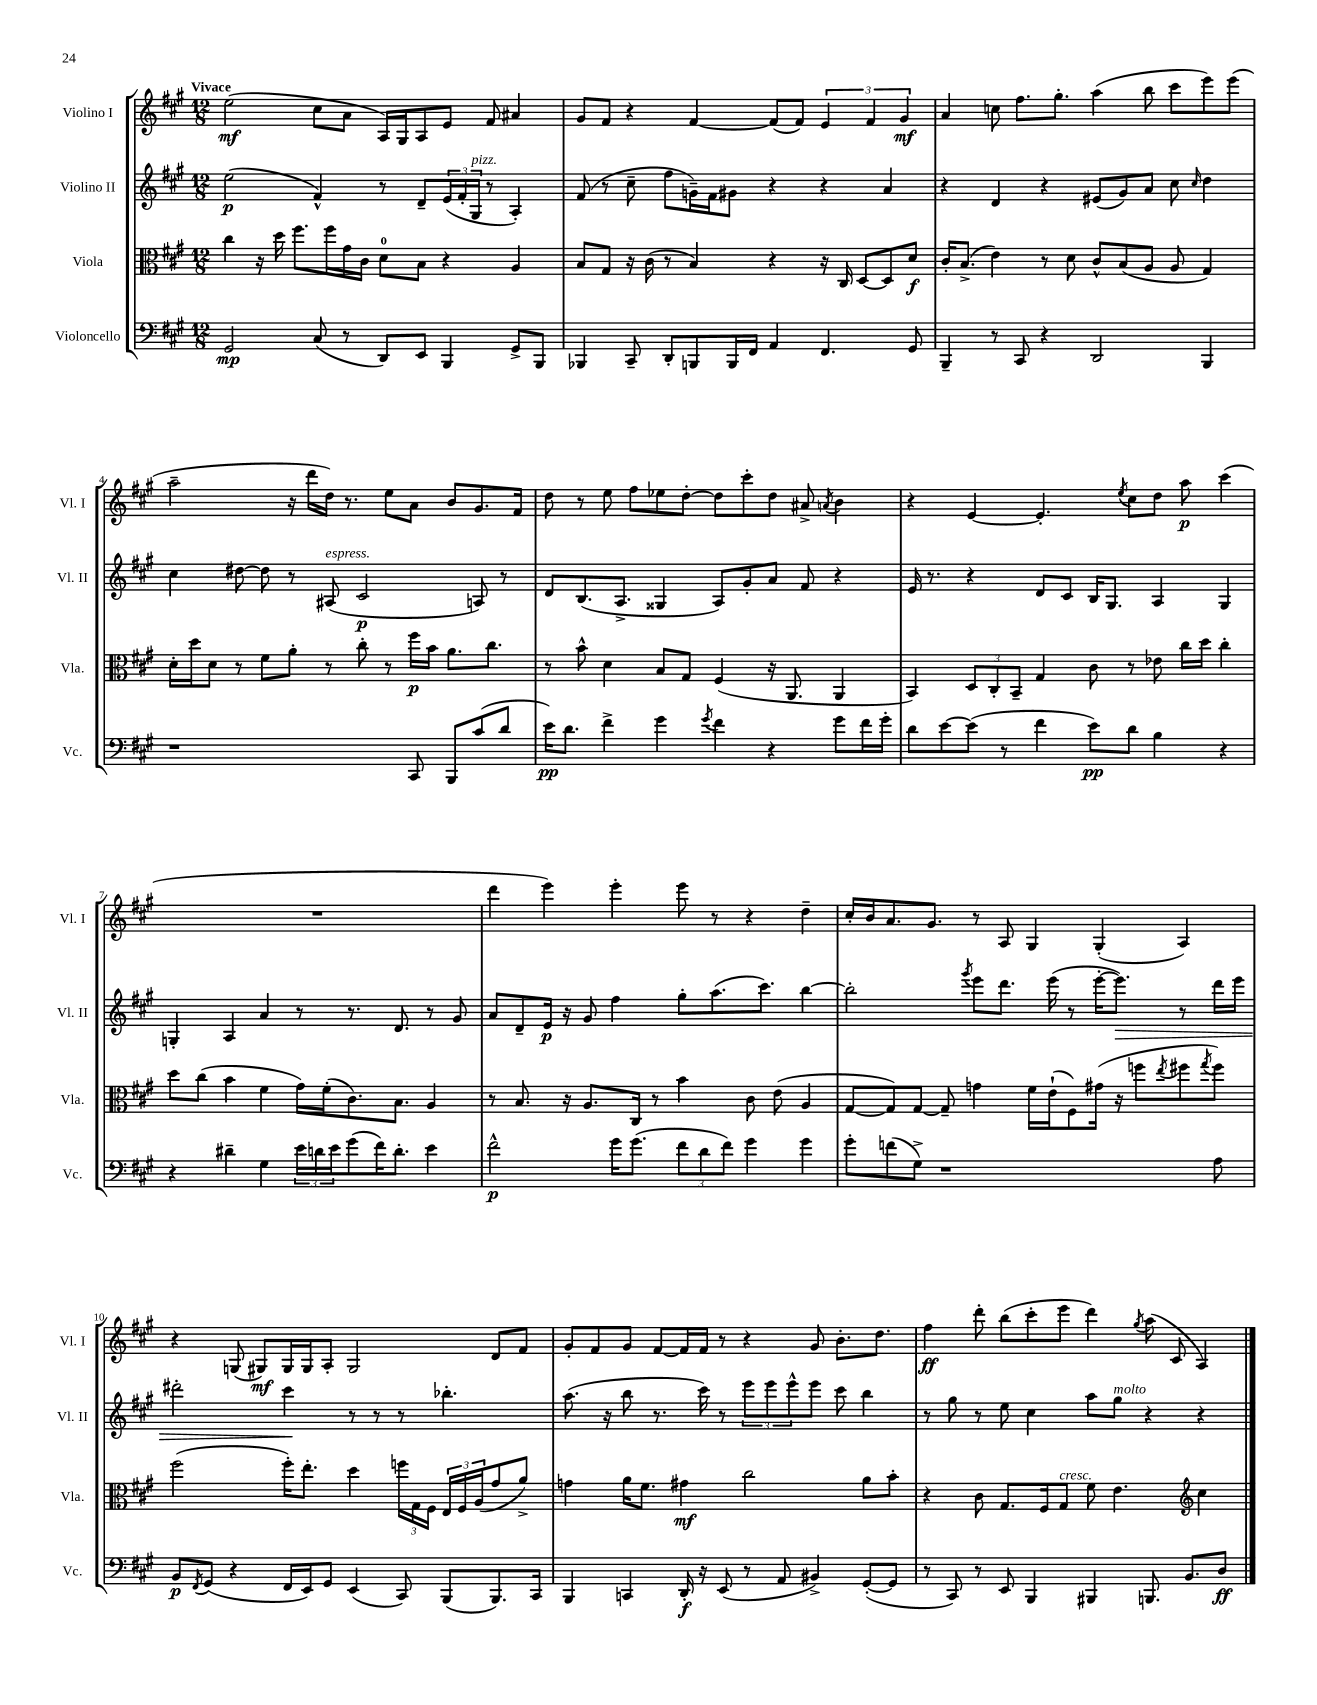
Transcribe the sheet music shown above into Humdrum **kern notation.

**kern	**dynam	**kern	**dynam	**kern	**dynam	**kern	**dynam
*part4	*part4	*part3	*part3	*part2	*part2	*part1	*part1
*staff4	*staff4	*staff3	*staff3	*staff2	*staff2	*staff1	*staff1
*I"Violoncello	*	*I"Viola	*	*I"Violino II	*	*I"Violino I	*
*I'Vc.	*	*I'Vla.	*	*I'Vl. II	*	*I'Vl. I	*
*clefF4	*	*clefC3	*	*clefG2	*	*clefG2	*
*k[f#c#g#]	*	*k[f#c#g#]	*	*k[f#c#g#]	*	*k[f#c#g#]	*
*M12/8	*	*M12/8	*	*M12/8	*	*M12/8	*
=1	=1	=1	=1	=1	=1	=1	=1
!	!	!	!	!	!	!LO:TX:a:B:t=Vivace	!
2GG#/	mp	4cc#\	.	(2ee\	p	(2ee\	mf
.	.	16r	.	.	.	.	.
.	.	16dd\	.	.	.	.	.
.	.	8.ff#\L	.	.	.	.	.
(8C#/	.	.	.	4f#^^/)	.	8cc#\L	.
.	.	16ff#\L	.	.	.	.	.
8r	.	16g#\	.	.	.	8a\J	.
.	.	16c#\JJ	.	.	.	.	.
8DD/L)	.	8d\L	.	8r	.	16A/LL)	.
.	.	.	.	.	.	16G#/J	.
8EE/J	.	8B\J	.	8d~/L	.	8A/	.
4BBB/	.	4r	.	(24e/L	.	8e/J	.
.	.	.	.	24f#'/	.	.	.
!	!	!	!	!LO:TX:a:i:t=pizz.	!	!	!
.	.	.	.	24G#/JJ	.	.	.
.	.	.	.	8r	.	8f#/	.
8GG#^/L	.	4A/	.	4A'/)	.	4a#X/	.
8BBB/J	.	.	.	.	.	.	.
=2	=2	=2	=2	=2	=2	=2	=2
4BBB-X/	.	8B/L	.	(8f#/	.	8g#/L	.
.	.	8G#/J	.	8r	.	8f#/J	.
8CC#~/	.	16r	.	8cc#~\	.	4r	.
.	.	(16c#\	.	.	.	.	.
8DD'/L	.	8r	.	8ff#\L	.	.	.
8BBBn/	.	4B/)	.	16gn~\L)	.	[4f#/	.
.	.	.	.	16f#\J	.	.	.
16BBB/L	.	.	.	8g#X\J	.	.	.
16FF#/JJ	.	.	.	.	.	.	.
4AA/	.	4r	.	4r	.	(8f#/L]	.
.	.	.	.	.	.	8f#/J)	.
4.FF#/	.	16r	.	4r	.	6e/	.
.	.	16C#/	.	.	.	.	.
.	.	[8D/L	.	.	.	.	.
.	.	.	.	.	.	6f#/	.
.	.	8D/]	.	4a/	.	.	.
.	.	.	.	.	.	6g#/	mf
8GG#/	.	8d/J	f	.	.	.	.
=3	=3	=3	=3	=3	=3	=3	=3
4BBB~/	.	16c#'/KL	.	4r	.	4a/	.
.	.	(8.B^/J	.	.	.	.	.
8r	.	4e\)	.	4d/	.	8ccn\	.
8CC#/	.	.	.	.	.	8.ff#\L	.
4r	.	8r	.	4r	.	.	.
.	.	.	.	.	.	8.gg#'\J	.
.	.	8d\	.	.	.	.	.
2DD/	.	8c#^^/L	.	(8e#X/L	.	(4aa\	.
.	.	(8B/	.	8g#/)	.	.	.
.	.	8A/J	.	8a/J	.	8bb\	.
.	.	8A/	.	8cc#\	.	8ccc#\L	.
.	.	.	.	16qqcc#/	.	.	.
4BBB/	.	4G#/)	.	4dd\	.	8eee\)	.
.	.	.	.	.	.	(8eee\J	.
!!LO:LB:g=z
=4	=4	=4	=4	=4	=4	=4	=4
1r	.	16d'\LL	.	4cc#\	.	2aa~\	.
.	.	16dd\J	.	.	.	.	.
.	.	8d\J	.	.	.	.	.
.	.	8r	.	[8dd#X\	.	.	.
.	.	8f#\L	.	8dd#\]	.	.	.
.	.	8a'\J	.	8r	.	16r	.
.	.	.	.	.	.	16ddd\LL	.
!	!	!	!	!LO:TX:a:i:t=espress.	!	!	!
.	.	8r	.	(8A#X/	.	16dd\JJ)	.
.	.	.	.	.	.	8.r	.
.	.	8cc#'\	.	2c#/	p	.	.
.	.	8r	.	.	.	8ee\L	.
8CC#/	.	16ff#\LL	p	.	.	8a\J	.
.	.	16b\JJ	.	.	.	.	.
8BBB/L	.	8.a\L	.	.	.	8b/L	.
(8c#/	.	.	.	8An/)	.	8.g#/	.
.	.	8.cc#\J	.	.	.	.	.
8d/J	.	.	.	8r	.	.	.
.	.	.	.	.	.	16f#/Jk	.
=5	=5	=5	=5	=5	=5	=5	=5
16e\KL)	pp	8r	.	8d/L	.	8dd\	.
8.d\J	.	.	.	.	.	.	.
.	.	8b^^\	.	(8.B/	.	8r	.
4f#^\	.	4d\	.	.	.	8ee\	.
.	.	.	.	8.A^/J	.	.	.
.	.	.	.	.	.	8ff#\L	.
4g#\	.	8B/L	.	4G##X/	.	8ee-X\	.
.	.	8G#/J	.	.	.	[8dd'\J	.
8qg#/	.	.	.	.	.	.	.
4f#\	.	(4F#/	.	8A/L)	.	8dd\L]	.
.	.	.	.	8g#'/	.	8ccc#'\	.
4r	.	16r	.	8a/J	.	8dd\J	.
.	.	8.AA/	.	.	.	.	.
.	.	.	.	8f#/	.	8a#X^/	.
.	.	.	.	.	.	8qan/	.
8g#\L	.	4AA/	.	4r	.	4b\	.
16f#\L	.	.	.	.	.	.	.
16g#'\JJ	.	.	.	.	.	.	.
=6	=6	=6	=6	=6	=6	=6	=6
8d\L	.	4BB/)	.	16e/	.	4r	.
.	.	.	.	8.r	.	.	.
[8e\	.	.	.	.	.	.	.
(8e\J]	.	12D/L	.	4r	.	[4e/	.
.	.	12C#'/	.	.	.	.	.
8r	.	.	.	.	.	.	.
.	.	12BB~/J	.	.	.	.	.
4f#\	.	4G#/	.	8d/L	.	4.e'/]	.
.	.	.	.	8c#/J	.	.	.
8e\L)	pp	8c#\	.	16B/KL	.	.	.
.	.	.	.	8.G#/J	.	.	.
.	.	.	.	.	.	8qee/	.
8d\J	.	8r	.	.	.	8cc#\L	.
4B\	.	8e-X\	.	4A/	.	8dd\J	.
.	.	16cc#\LL	.	.	.	8aa\	p
.	.	16dd\JJ	.	.	.	.	.
4r	.	4cc#'\	.	4G#/	.	(4ccc#\	.
!!LO:LB:g=z
=7	=7	=7	=7	=7	=7	=7	=7
4r	.	8dd\L	.	4Gn'/	.	1.r	.
.	.	(8cc#\J	.	.	.	.	.
4d#X~\	.	4b\	.	4A/	.	.	.
4G#\	.	4f#\	.	4a/	.	.	.
24e\LL	.	16g#\LL)	.	8r	.	.	.
24dn\	.	.	.	.	.	.	.
.	.	(16f#'\J	.	.	.	.	.
24e\J	.	.	.	.	.	.	.
(8g#\	.	8.c#\)	.	8.r	.	.	.
16f#\K)	.	.	.	.	.	.	.
8.d'\J	.	8.B\J	.	8.d/	.	.	.
4e\	.	4A/	.	8r	.	.	.
.	.	.	.	8g#/	.	.	.
=8	=8	=8	=8	=8	=8	=8	=8
2f#^^\	p	8r	.	8a/L	.	4ddd\	.
.	.	8.B/	.	8d~/	.	.	.
.	.	.	.	16e/Jk	p	4eee\)	.
.	.	16r	.	16r	.	.	.
.	.	8.A/L	.	8g#/	.	.	.
16g#\KL	.	.	.	4ff#\	.	4eee'\	.
(8.g#\J	.	16C#/Jk	.	.	.	.	.
.	.	8r	.	.	.	.	.
12f#\L	.	4b\	.	8gg#'\L	.	8eee\	.
12d\	.	.	.	.	.	.	.
.	.	.	.	(8.aa\	.	8r	.
12f#\J)	.	.	.	.	.	.	.
4g#\	.	8c#\	.	.	.	4r	.
.	.	.	.	8.ccc#\J)	.	.	.
.	.	(8e\	.	.	.	.	.
4g#\	.	4A/	.	[4bb\	.	4dd~\	.
=9	=9	=9	=9	=9	=9	=9	=9
8g#'\L	.	[8G#/L	.	2bb'\]	.	16cc#'/LL	.
.	.	.	.	.	.	16b/J	.
(8fn\	.	8G#/])	.	.	.	8.a/	.
8G#^\J)	.	[8G#/J	.	.	.	.	.
.	.	.	.	.	.	8.g#/J	.
1r	.	8G#~/]	.	.	.	.	.
.	.	.	.	8qggg#/	.	.	.
.	.	4gn\	.	8eee\L	.	8r	.
.	.	.	.	8.ddd\J	.	8A/	.
.	.	16f#\LL	.	.	.	4G#/	.
.	.	(16e`\J	.	(16eee\	.	.	.
.	.	8F#\)	.	8r	.	.	.
.	.	(16g#X\Jk	.	[16eee'\KL	.	(4G#'/	.
!	!	!	!	!	!LO:HP:b	!	!
.	.	16r	.	8.eee\J])	>	.	.
.	.	8ffn\L	.	.	.	.	.
.	.	8qee/	.	.	.	.	.
.	.	8ff#X\	.	8r	.	4A/)	.
.	.	8qgg#/	.	.	.	.	.
8A\	.	8ff#\J)	.	16ddd\LL	.	.	.
.	.	.	.	16eee\JJ	.	.	.
!!LO:LB:g=z
=10	=10	=10	=10	=10	=10	=10	=10
8BB/L	p	(2ff#\	.	2ddd#X'\	.	4r	.
8qFF#/	.	.	.	.	.	.	.
(8GG#/J	.	.	.	.	.	.	.
4r	.	.	.	.	.	(8Gn/	.
.	.	.	.	.	.	8G#X/L)	mf
16FF#/LL	.	16ff#'\KL)	.	4ccc#\	.	16G#/L	.
16EE/J)	.	8.ee'\J	.	.	.	16G#/J	.
8GG#/J	.	.	.	.	.	8A'/J	.
(4EE/	.	4dd\	.	8r	]	2G#/	.
.	.	.	.	8r	.	.	.
8CC#/)	.	24ffn\LL	.	8r	.	.	.
.	.	24G#\	.	.	.	.	.
.	.	24F#\JJ	.	.	.	.	.
(8BBB/L	.	24E/LL	.	4.bb-X'\	.	.	.
.	.	24F#/	.	.	.	.	.
.	.	(24A/J	.	.	.	.	.
8.BBB/)	.	8g#/	.	.	.	8d/L	.
.	.	8a^/J)	.	.	.	8f#/J	.
16CC#/Jk	.	.	.	.	.	.	.
=11	=11	=11	=11	=11	=11	=11	=11
4BBB/	.	4gn\	.	(8.aa\	.	8g#'/L	.
.	.	.	.	.	.	8f#/	.
.	.	.	.	16r	.	.	.
4CCn/	.	16a\KL	.	8bb\	.	8g#/J	.
.	.	8.f#\J	.	.	.	.	.
.	.	.	.	8.r	.	[8f#/L	.
16DD'/	f	4g#X\	mf	.	.	16f#/L]	.
16r	.	.	.	16ccc#\)	.	16f#/JJ	.
(8EE/	.	.	.	8r	.	8r	.
8r	.	2cc#\	.	12eee\L	.	4r	.
.	.	.	.	12eee\	.	.	.
8AA/	.	.	.	.	.	.	.
.	.	.	.	12eee^^\	.	.	.
4BB#X^/)	.	.	.	8eee\J	.	8g#/	.
.	.	.	.	8ccc#\	.	8.b'\L	.
([8GG#'/L	.	8a\L	.	4bb\	.	.	.
.	.	.	.	.	.	8.dd\J	.
8GG#/J]	.	8b'\J	.	.	.	.	.
=12	=12	=12	=12	=12	=12	=12	=12
8r	.	4r	.	8r	.	4ff#\	ff
8CC#/)	.	.	.	8gg#\	.	.	.
8r	.	8c#\	.	8r	.	8ddd'\	.
8EE/	.	8.G#/L	.	8ee\	.	(8bb\L	.
4BBB/	.	.	.	4cc#\	.	8ccc#'\	.
.	.	16F#/k	.	.	.	.	.
!	!	!LO:TX:a:i:t=cresc.	!	!	!	!	!
.	.	8G#/J	.	.	.	8eee\J	.
4BBB#X/	.	8f#\	.	8aa\L	.	4ddd\)	.
!	!	!	!	!LO:TX:a:i:t=molto	!	!	!
.	.	4.e\	.	8gg#\J	.	.	.
.	.	.	.	.	.	8qgg#/	.
8.BBBn/	.	.	.	4r	.	(8aa\	.
.	.	.	.	.	.	8c#/	.
8.BB/L	.	.	.	.	.	.	.
*	*	*clefG2	*	*	*	*	*
.	.	4cc#\	.	4r	.	4A/)	.
8D/J	ff	.	.	.	.	.	.
==	==	==	==	==	==	==	==
*-	*-	*-	*-	*-	*-	*-	*-
